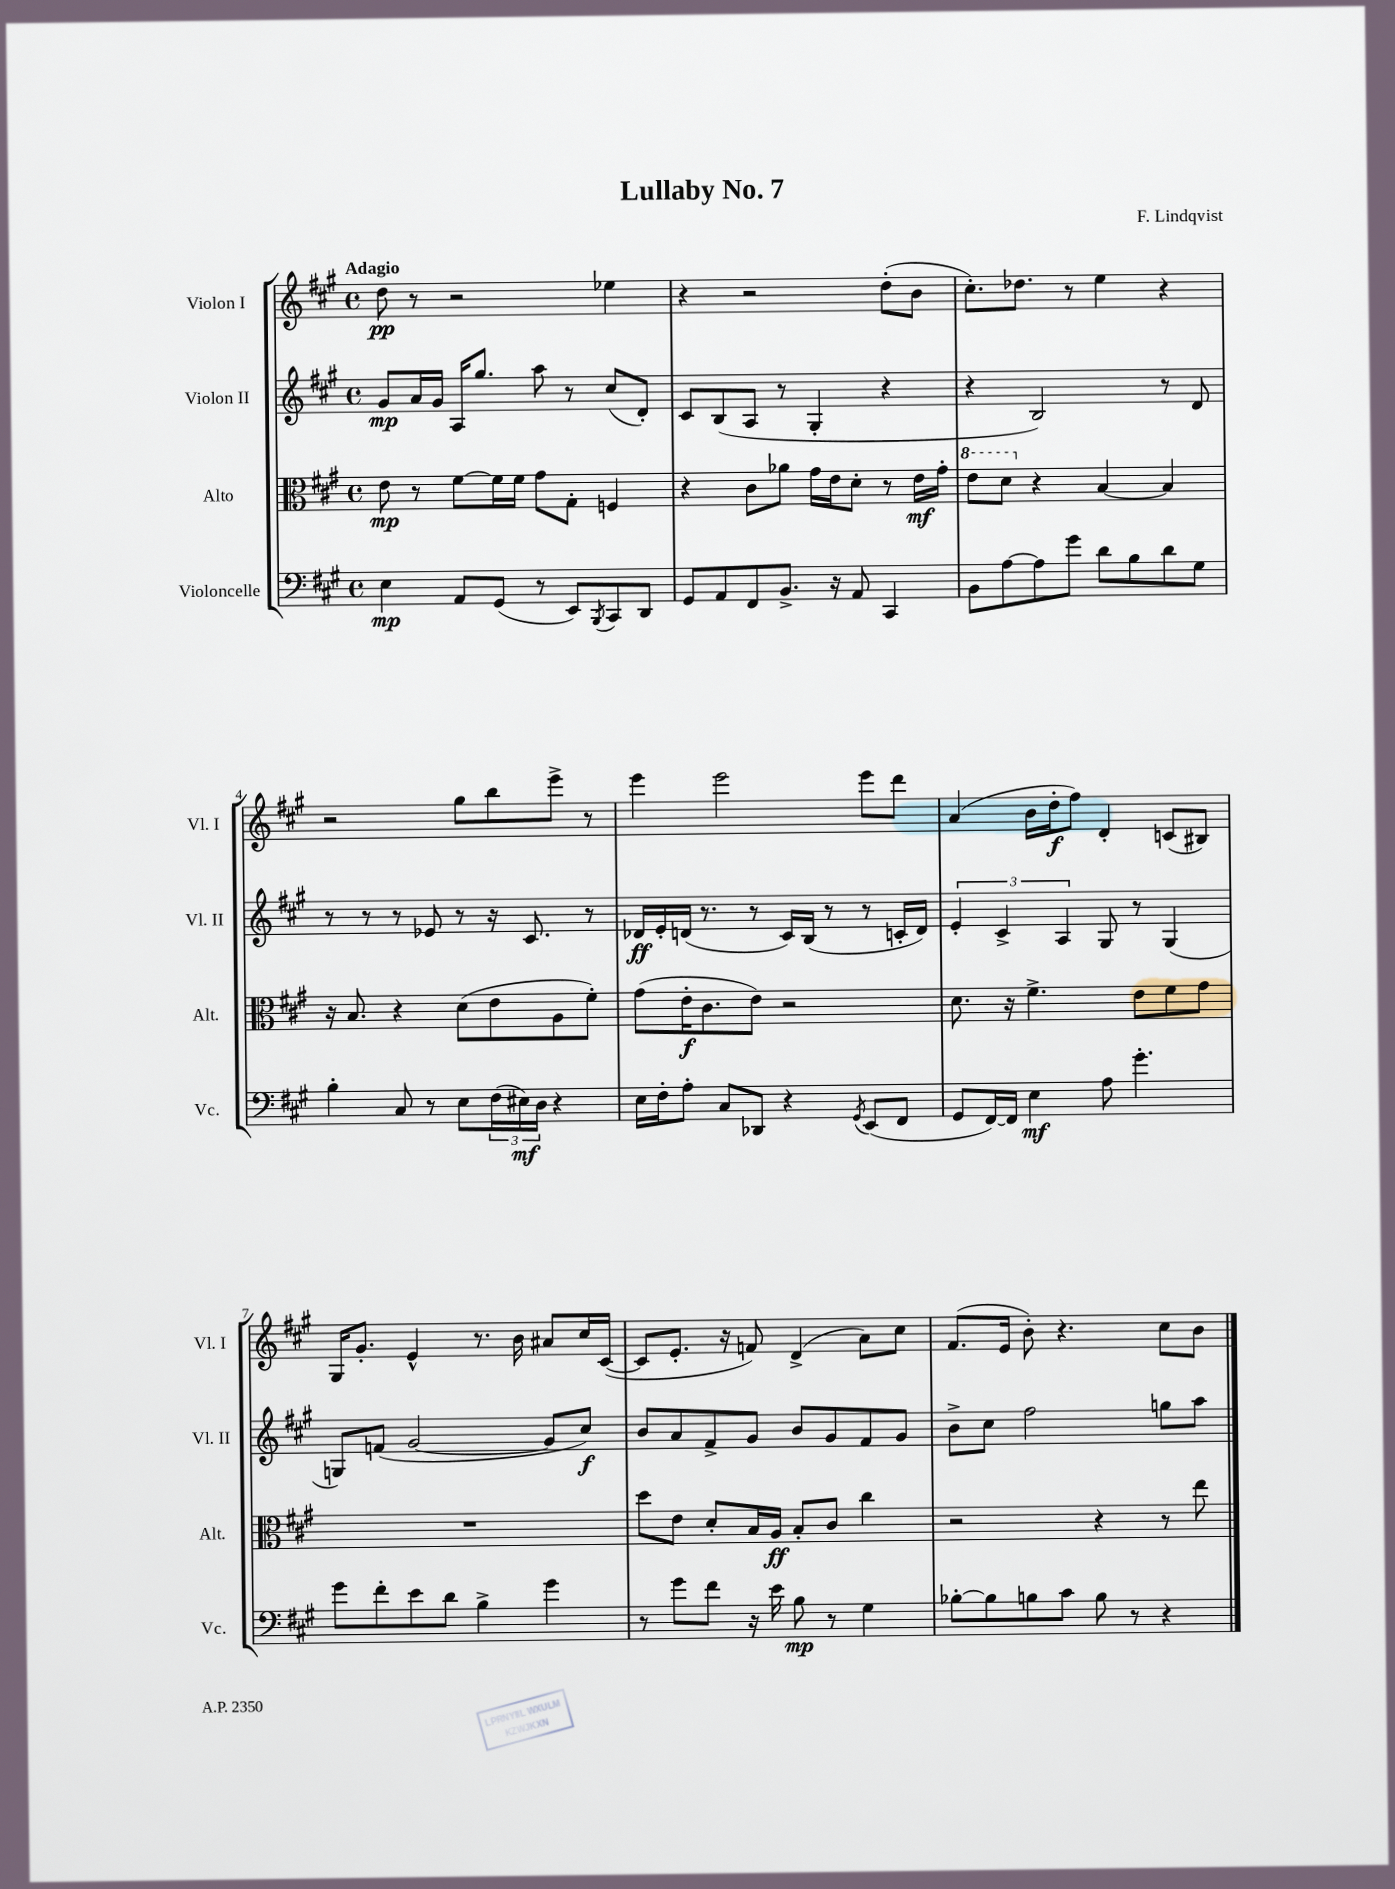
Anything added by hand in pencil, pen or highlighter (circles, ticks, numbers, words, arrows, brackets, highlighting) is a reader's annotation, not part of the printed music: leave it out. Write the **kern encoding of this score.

**kern	**dynam	**kern	**dynam	**kern	**dynam	**kern	**dynam
*part4	*part4	*part3	*part3	*part2	*part2	*part1	*part1
*staff4	*staff4	*staff3	*staff3	*staff2	*staff2	*staff1	*staff1
*I"Violoncelle	*	*I"Alto	*	*I"Violon II	*	*I"Violon I	*
*I'Vc.	*	*I'Alt.	*	*I'Vl. II	*	*I'Vl. I	*
*clefF4	*	*clefC3	*	*clefG2	*	*clefG2	*
*k[f#c#g#]	*	*k[f#c#g#]	*	*k[f#c#g#]	*	*k[f#c#g#]	*
*M4/4	*	*M4/4	*	*M4/4	*	*M4/4	*
*met(c)	*	*met(c)	*	*met(c)	*	*met(c)	*
=1	=1	=1	=1	=1	=1	=1	=1
!	!	!	!	!	!	!LO:TX:a:B:t=Adagio	!
4E\	mp	8e\	mp	8g#/L	mp	8dd\	pp
.	.	8r	.	16a/L	.	8r	.
.	.	.	.	16g#/JJ	.	.	.
8AA/L	.	[8f#\L	.	16A/KL	.	2r	.
.	.	.	.	8.gg#/J	.	.	.
(8GG#/J	.	16f#\L]	.	.	.	.	.
.	.	16f#\JJ	.	.	.	.	.
8r	.	8g#\L	.	8aa\	.	.	.
8EE/L)	.	8G#'\J	.	8r	.	.	.
8qBBB/	.	.	.	.	.	.	.
8CC#/	.	4Fn/	.	(8cc#/L	.	4ee-X\	.
8DD/J	.	.	.	8d'/J)	.	.	.
=2	=2	=2	=2	=2	=2	=2	=2
8GG#/L	.	4r	.	8c#/L	.	4r	.
8AA/	.	.	.	(8B/	.	.	.
8FF#/	.	8c#\L	.	8A/J	.	2r	.
8.BB^/J	.	8a-X\J	.	8r	.	.	.
.	.	16g#\LL	.	4G#'/	.	.	.
16r	.	16e\J	.	.	.	.	.
8AA/	.	8d'\J	.	.	.	.	.
4CC#/	.	8r	.	4r	.	(8dd'\L	.
.	.	16e\LL	mf	.	.	8b\J	.
.	.	16g#'\JJ	.	.	.	.	.
=3	=3	=3	=3	=3	=3	=3	=3
*	*	*8va	*	*	*	*	*
8BB\L	.	8ee\L	.	4r	.	8.cc#'\L)	.
[8A\	.	8dd\J	.	.	.	.	.
.	.	.	.	.	.	8.dd-X\J	.
*	*	*X8va	*	*	*	*	*
8A\]	.	4r	.	2B/)	.	.	.
8g#\J	.	.	.	.	.	8r	.
8d\L	.	[4B/	.	.	.	4ee\	.
8B\	.	.	.	.	.	.	.
8d\	.	4B/]	.	8r	.	4r	.
8G#\J	.	.	.	8d/	.	.	.
!!LO:LB:g=z
=4	=4	=4	=4	=4	=4	=4	=4
4B'\	.	16r	.	8r	.	2r	.
.	.	8.B/	.	.	.	.	.
.	.	.	.	8r	.	.	.
8C#/	.	4r	.	8r	.	.	.
8r	.	.	.	8e-X/	.	.	.
8E\L	.	(8d\L	.	8r	.	8gg#\L	.
(24F#\L	.	8e\	.	16r	.	8bb\	.
24E#X\)	mf	.	.	.	.	.	.
.	.	.	.	8.c#/	.	.	.
24D\JJ	.	.	.	.	.	.	.
4r	.	8A\	.	.	.	8eee^\J	.
.	.	8f#'\J)	.	8r	.	8r	.
=5	=5	=5	=5	=5	=5	=5	=5
16E\LL	.	(8g#\L	.	16d-X/LL	ff	4eee\	.
16F#'\J	.	.	.	16e'/	.	.	.
8A'\J	.	16e'\K	f	(16dn/JJ	.	.	.
.	.	8.c#\	.	8.r	.	.	.
8C#/L	.	.	.	.	.	2eee\	.
8DD-X/J	.	8e\J)	.	8r	.	.	.
4r	.	2r	.	16c#/LL)	.	.	.
.	.	.	.	(16B/JJ	.	.	.
.	.	.	.	8r	.	.	.
8qGG#/	.	.	.	.	.	.	.
(8EE/L	.	.	.	8r	.	8eee\L	.
8FF#/J	.	.	.	16cn'/LL	.	8ddd\J	.
.	.	.	.	16d/JJ)	.	.	.
=6	=6	=6	=6	=6	=6	=6	=6
8GG#/L	.	8.d\	.	6e'/	.	(4a/	.
[16FF#/L)	.	.	.	.	.	.	.
.	.	.	.	6c#^/	.	.	.
16FF#/JJ]	.	16r	.	.	.	.	.
4E\	mf	4.f#^\	.	.	.	16b\LL	.
.	.	.	.	.	.	16dd'\J	f
.	.	.	.	6A/	.	.	.
.	.	.	.	.	.	8ff#\J)	.
8A\	.	.	.	8G#/	.	4d'/	.
4.g#'\	.	8e\L	.	8r	.	.	.
.	.	8f#\	.	(4G#/	.	(8cn/L	.
.	.	8g#\J	.	.	.	8B#X/J)	.
!!LO:LB:g=z
=7	=7	=7	=7	=7	=7	=7	=7
8g#\L	.	1r	.	8Gn/L)	.	16G#/KL	.
.	.	.	.	.	.	8.g#'/J	.
8f#'\	.	.	.	(8fn/J	.	.	.
8e\	.	.	.	[2g#/	.	4e^^/	.
8d\J	.	.	.	.	.	.	.
4B^\	.	.	.	.	.	8.r	.
.	.	.	.	.	.	16b\	.
4g#\	.	.	.	8g#/L]	.	8a#X/L	.
.	.	.	.	8cc#/J)	f	16cc#/L	.
.	.	.	.	.	.	([16c#/JJ	.
=8	=8	=8	=8	=8	=8	=8	=8
8r	.	8dd\L	.	8b/L	.	8c#/L]	.
8g#\L	.	8e\J	.	8a/	.	8.e'/J	.
8f#\J	.	8d'/L	.	8f#^/	.	.	.
.	.	.	.	.	.	16r	.
16r	.	16B/L	.	8g#/J	.	8fn/)	.
16e\	.	16A/JJ	ff	.	.	.	.
8B\	mp	8B'/L	.	8b/L	.	(4d^/	.
8r	.	8c#/J	.	8g#/	.	.	.
4G#\	.	4cc#\	.	8f#/	.	8a\L)	.
.	.	.	.	8g#/J	.	8cc#\J	.
=9	=9	=9	=9	=9	=9	=9	=9
[8B-X'\L	.	2r	.	8b^\L	.	(8.f#/L	.
8B-\]	.	.	.	8cc#\J	.	.	.
.	.	.	.	.	.	16e/Jk	.
8Bn\	.	.	.	2ff#\	.	8b'\)	.
8c#\J	.	.	.	.	.	4.r	.
8B\	.	4r	.	.	.	.	.
8r	.	.	.	.	.	.	.
4r	.	8r	.	8ggn\L	.	8cc#\L	.
.	.	8ee\	.	8aa\J	.	8b\J	.
==	==	==	==	==	==	==	==
*-	*-	*-	*-	*-	*-	*-	*-
